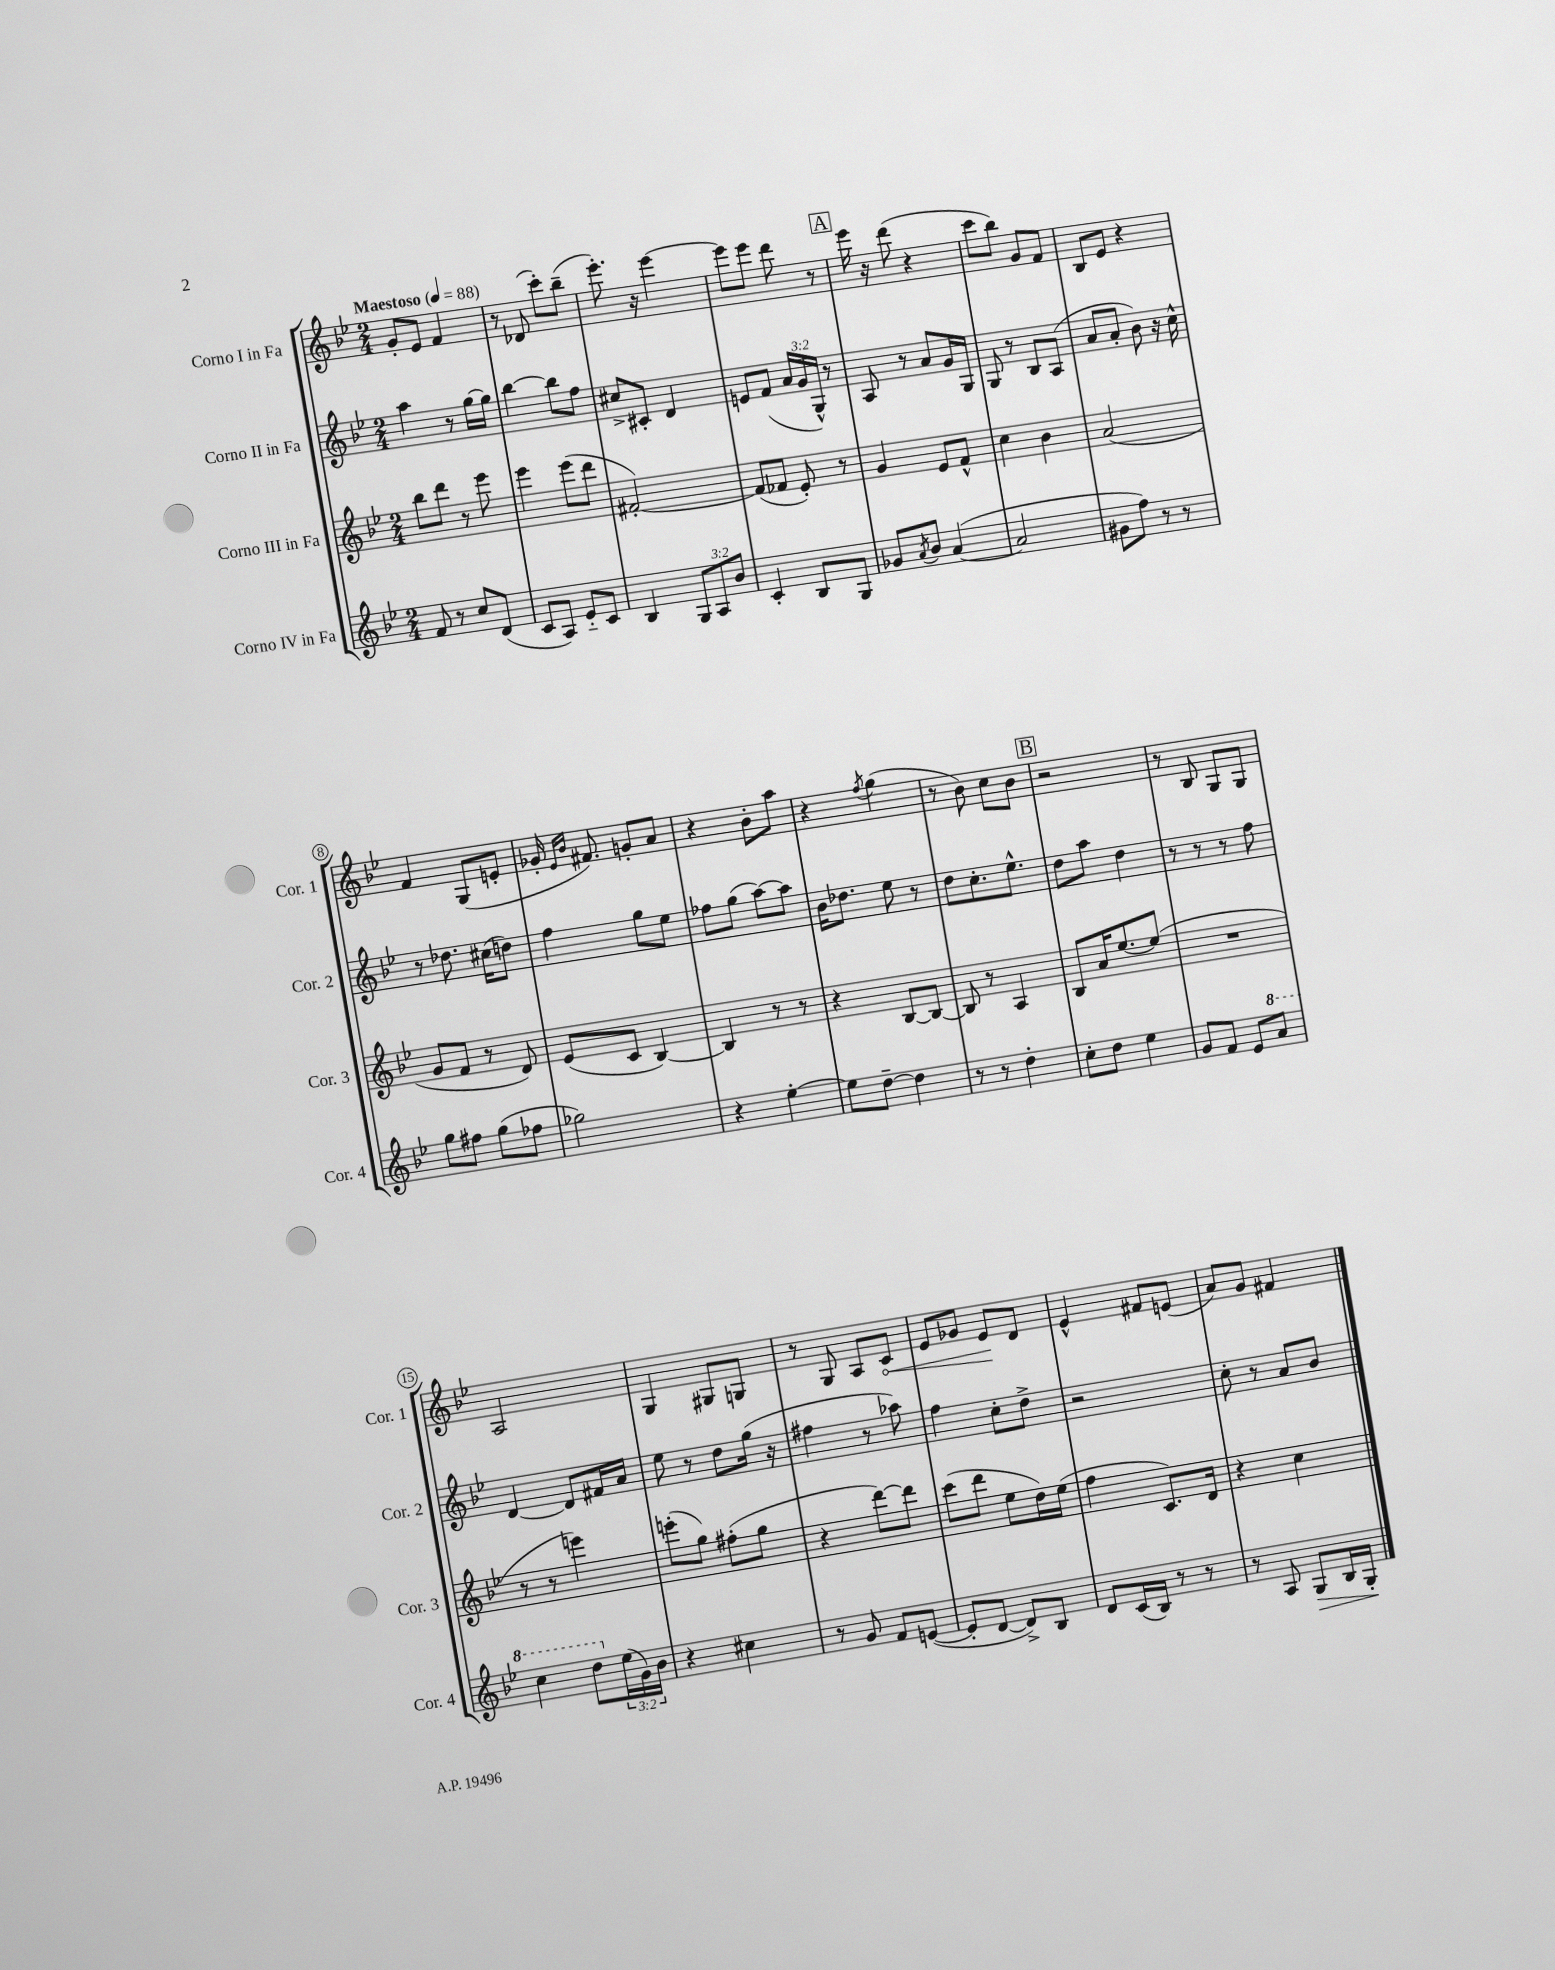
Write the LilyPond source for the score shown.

<<
\new StaffGroup <<
\new Staff = "s0" \with { instrumentName = "Corno I in Fa" shortInstrumentName = "Cor. 1" } {
    \clef treble \key bes \major \numericTimeSignature \time 2/4 \tempo "Maestoso" 4 = 88
    g'8-. ees'8 f'4 |
    r8 des'8( c'''8-.) bes''8--( |
    ees'''8.-.) r16 ees'''4~ |
    ees'''8 ees'''8 d'''8 r8 |
    \mark \markup { \box "A" } ees'''16 r16 d'''8( r4 |
    c'''8 bes''8) g'8 f'8 |
    bes8 ees'8 r4 |
    f'4 g8( e'8-. |
    ges'16-. \grace { ees'16 bes'16 } fis'8.) g'8-. a'8 |
    r4 bes'8-. a''8 |
    r4 \acciaccatura { f''8 } g''4( |
    r8 bes'8) c''8 bes'8 |
    \mark \markup { \box "B" } r2 |
    r8 bes8 g8 g8 |
    a2 |
    g4 gis8 g8 |
    r8 g8 a8 \once \override Hairpin.circled-tip = ##t c'8\< |
    ees'8 ges'8 ees'8\! d'8 |
    ees'4-^ fis'8 e'8( |
    a'8) g'8 fis'4 \bar "|." |
}
\new Staff = "s1" \with { instrumentName = "Corno II in Fa" shortInstrumentName = "Cor. 2" } {
    \clef treble \key bes \major \numericTimeSignature \time 2/4 \override Staff.TupletNumber.text = #tuplet-number::calc-fraction-text
    a''4 r8 g''16~ g''16 |
    bes''4~ bes''8 f''8 |
    cis''8-> cis'8-. d'4 |
    e'8 f'8( \tuplet 3/2 { a'16 g'16 g16-^) } r8 |
    \mark \markup { \box "A" } a8 r8 a'8 g'16 g16 |
    g8 r8 bes8 a8( |
    a'8 a'8-. bes'8) r16 c''16-^ |
    r8 des''8. cis''16( d''8) |
    f''4 g''8 ees''8 |
    fes''8 g''8( a''8~) a''8 |
    bes'16 des''8. ees''8 r8 |
    d''8 c''8.-. ees''8.-^ |
    \mark \markup { \box "B" } d''8 a''8 d''4 |
    r8 r8 r8 f''8 |
    d'4~ d'8 fis'16 a'16 |
    ees''8 r8 d''8 g''16( r16 |
    fis''4 r8 aes''8) |
    f''4 c''8-. d''8-> |
    r2 |
    c''8-. r8 a'8 bes'8 \bar "|." |
}
\new Staff = "s2" \with { instrumentName = "Corno III in Fa" shortInstrumentName = "Cor. 3" } {
    \clef treble \key bes \major \numericTimeSignature \time 2/4
    bes''8 d'''8 r8 ees'''8 |
    ees'''4 ees'''8( d'''8 |
    fis'2~-.) |
    fis'8( fes'8 ees'8-.) r8 |
    \mark \markup { \box "A" } g'4 ees'8 f'8-^ |
    c''4 bes'4 |
    a'2( |
    g'8 f'8 r8 d'8) |
    ees'8( c'8 bes4~) |
    bes4 r8 r8 |
    r4 bes8~ bes8~ |
    bes8 r8 a4 |
    \mark \markup { \box "B" } bes8 a'16 ees''8.~ ees''8( |
    R2 |
    r8 r8 e'''4) |
    e'''8-.( g''8) fis''8-.( g''8 |
    r4 d'''8~) d'''8 |
    c'''8( d'''8 ees''8 d''16) ees''16( |
    f''4 c'8.) d'16 |
    r4 c''4 \bar "|." |
}
\new Staff = "s3" \with { instrumentName = "Corno IV in Fa" shortInstrumentName = "Cor. 4" } {
    \clef treble \key bes \major \numericTimeSignature \time 2/4 \override Staff.TupletNumber.text = #tuplet-number::calc-fraction-text
    f'8 r8 c''8 d'8( |
    c'8 a8) ees'8-_ c'8 |
    bes4 \tuplet 3/2 { g8 a8 bes'8 } |
    c'4-. bes8 g8 |
    \mark \markup { \box "A" } ges'8 \acciaccatura { a'8 } bes'8 a'4~( |
    a'2 |
    gis'8 f''8) r8 r8 |
    g''8 fis''8 g''8( fes''8 |
    ges''2) |
    r4 ees''4~-. |
    ees''8 d''8~-- d''4 |
    r8 r8 d''4-. |
    \mark \markup { \box "B" } c''8-. d''8 ees''4 |
    g'8 f'8 ees'8 \ottava #1 a''8 |
    c'''4 d'''8 \ottava #0 \tuplet 3/2 { ees''16( g'16) bes'16 } |
    r4 cis''4 |
    r8 g'8 f'8 e'8~( |
    e'8-. d'8~ d'8->) bes8 |
    d'8 c'16( bes16) r8 r8 |
    r8 a8 g8\> bes16 g16-.\! \bar "|." |
}
>>
>>
\layout { \context { \Score \override BarNumber.stencil = #(make-stencil-circler 0.1 0.3 ly:text-interface::print) } }
